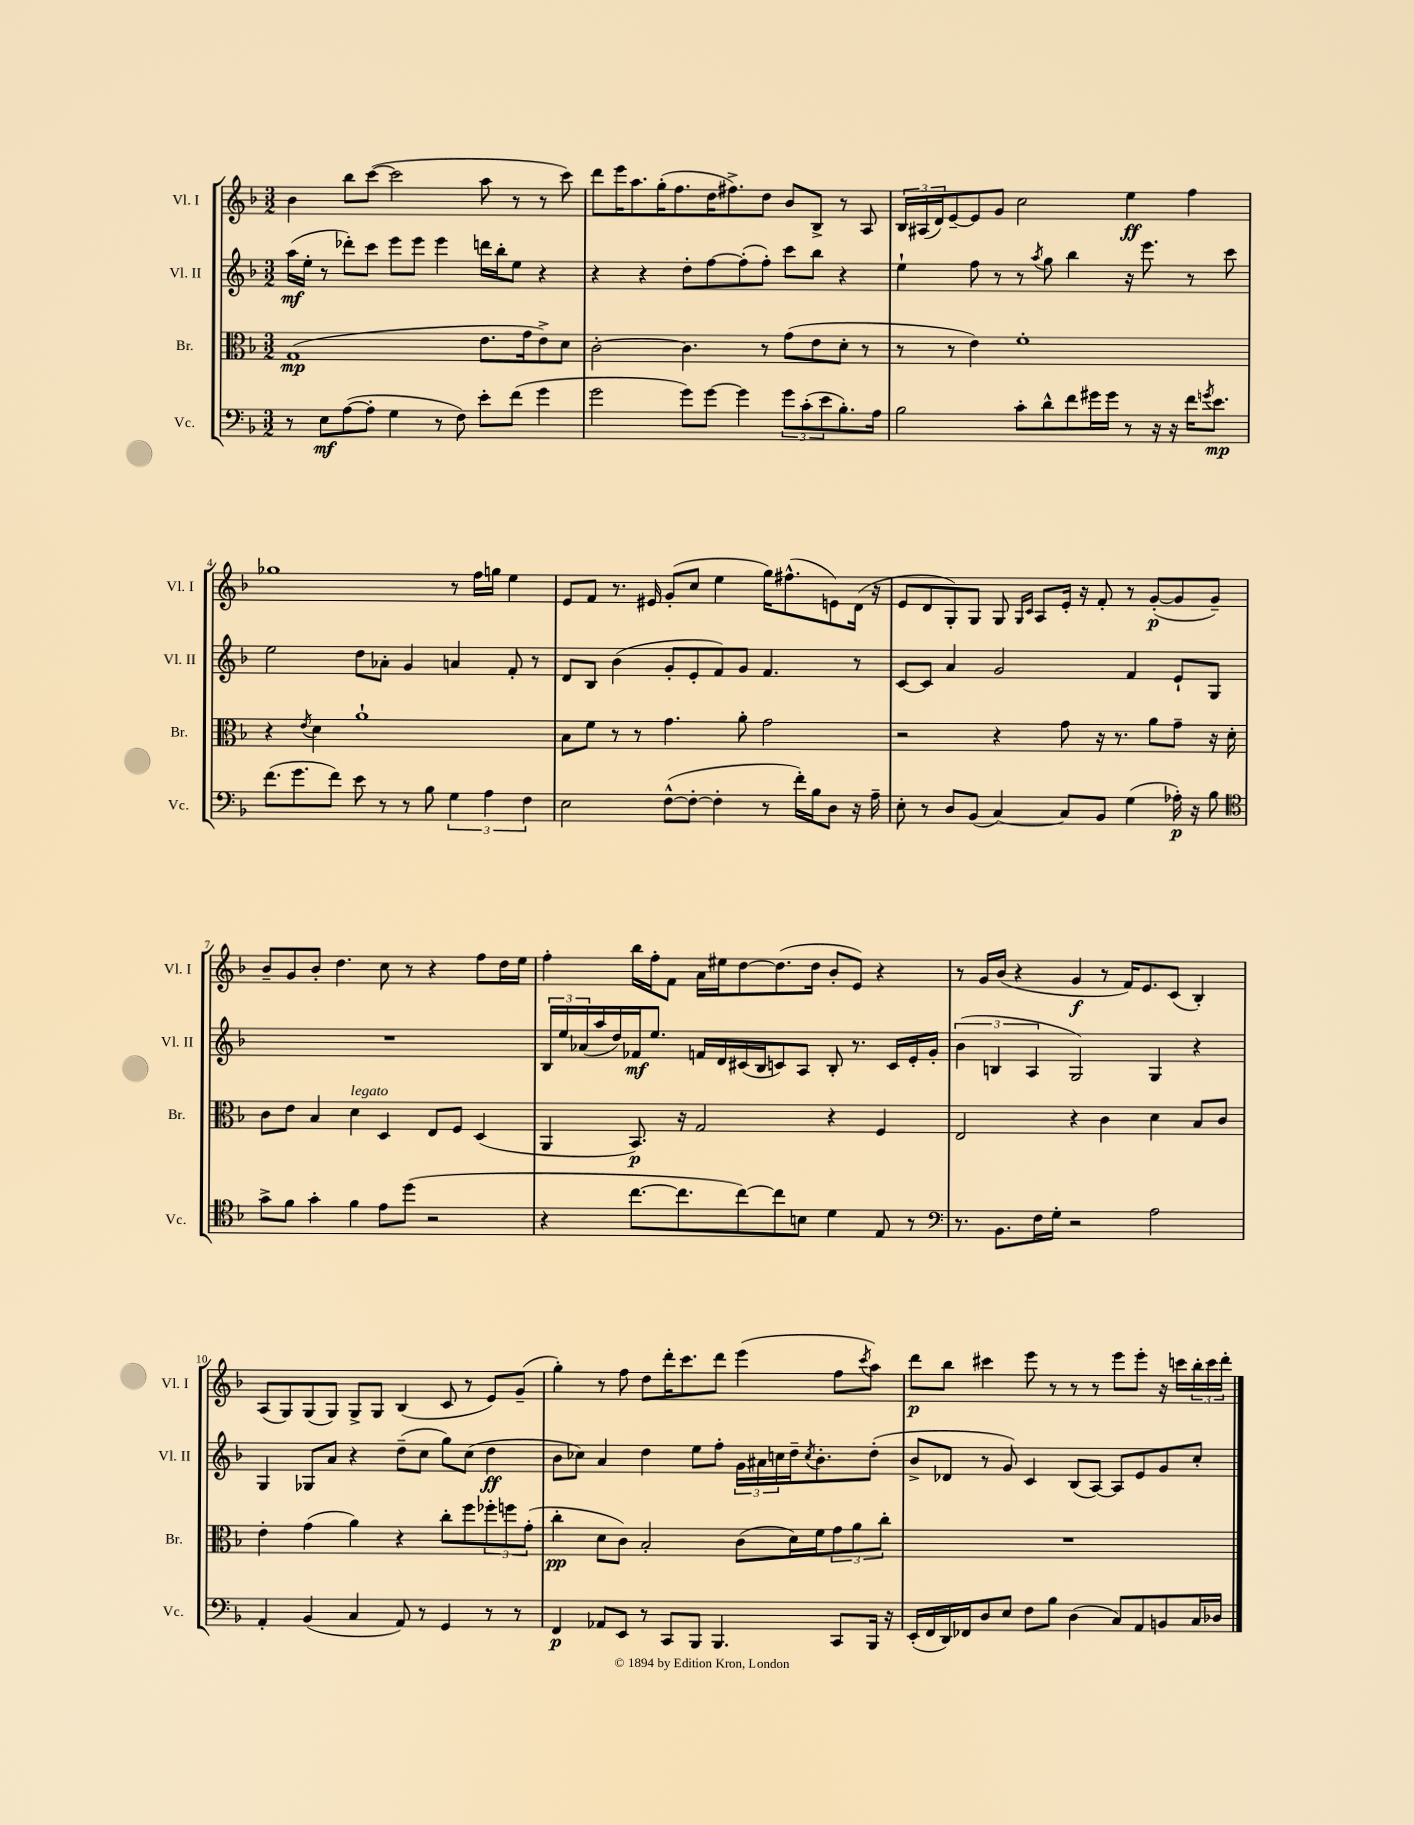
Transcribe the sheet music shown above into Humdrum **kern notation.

**kern	**dynam	**kern	**dynam	**kern	**dynam	**kern	**dynam
*part4	*part4	*part3	*part3	*part2	*part2	*part1	*part1
*staff4	*staff4	*staff3	*staff3	*staff2	*staff2	*staff1	*staff1
*I"Vc.	*	*I"Br.	*	*I"Vl. II	*	*I"Vl. I	*
*I'Vc.	*	*I'Br.	*	*I'Vl. II	*	*I'Vl. I	*
*clefF4	*	*clefC3	*	*clefG2	*	*clefG2	*
*k[b-]	*	*k[b-]	*	*k[b-]	*	*k[b-]	*
*M3/2	*	*M3/2	*	*M3/2	*	*M3/2	*
=1	=1	=1	=1	=1	=1	=1	=1
8r	.	(1G	mp	(16aa\LL	mf	4b-\	.
.	.	.	.	16ee'\JJ	.	.	.
8E\L	mf	.	.	8r	.	.	.
([8A\	.	.	.	8ddd-X'\L)	.	8bb-\L	.
8A'\J]	.	.	.	8ccc\J	.	([8ccc\J	.
4G\	.	.	.	8eee\L	.	2ccc\]	.
.	.	.	.	8eee\J	.	.	.
8r	.	.	.	4eee\	.	.	.
8F\)	.	.	.	.	.	.	.
8e'\L	.	8.e\L	.	16dddn\LL	.	8aa\	.
.	.	.	.	16bb-'\J	.	.	.
(8f\J	.	.	.	8ee\J	.	8r	.
.	.	16g\k	.	.	.	.	.
4g\	.	8e^\)	.	4r	.	8r	.
.	.	8d\J	.	.	.	8ccc\)	.
=2	=2	=2	=2	=2	=2	=2	=2
2g\	.	[2c'\	.	4r	.	8ddd\L	.
.	.	.	.	.	.	16eee\K	.
.	.	.	.	.	.	8.aa\	.
.	.	.	.	4r	.	.	.
.	.	.	.	.	.	(16gg'\K	.
.	.	.	.	.	.	8.ff\	.
8g\L)	.	4.c\]	.	8dd'\L	.	.	.
[8g\J	.	.	.	[8ff\	.	16dd\K	.
.	.	.	.	.	.	8.ff#X^\)	.
4g\]	.	.	.	(8ff'\]	.	.	.
.	.	8r	.	8ff'\J)	.	8dd\J	.
12g\L	.	(8g\L	.	8ccc\L	.	8b-/L	.
(12c'\	.	.	.	.	.	.	.
.	.	8e\	.	8bb-\J	.	8B-^/J	.
12e\	.	.	.	.	.	.	.
8.B-'\)	.	8d'\J	.	4r	.	8r	.
.	.	8r	.	.	.	8A/	.
16A\Jk	.	.	.	.	.	.	.
=3	=3	=3	=3	=3	=3	=3	=3
2B-\	.	8r	.	4ee`\	.	24B-/LL	.
.	.	.	.	.	.	(24A#X/	.
.	.	.	.	.	.	24d/J)	.
.	.	8r	.	.	.	[8e~/	.
.	.	4e\)	.	8ff\	.	8e/]	.
.	.	.	.	8r	.	8g/J	.
8c'\L	.	1f'	.	8r	.	2cc\	.
.	.	.	.	8qaa/	.	.	.
8d^^\	.	.	.	8gg\	.	.	.
8f\	.	.	.	4bb-\	.	.	.
16g#X\L	.	.	.	.	.	.	.
16g#\JJ	.	.	.	.	.	.	.
8r	.	.	.	16r	.	4ee\	ff
.	.	.	.	8.eee\	.	.	.
16r	.	.	.	.	.	.	.
16r	.	.	.	.	.	.	.
16f\KL	.	.	.	8r	.	4ff\	.
8qgn/	.	.	.	.	.	.	.
8.e\J	mp	.	.	.	.	.	.
.	.	.	.	8ccc\	.	.	.
!!LO:LB:g=z
=4	=4	=4	=4	=4	=4	=4	=4
(8.f\L	.	4r	.	2ee\	.	1gg-X	.
8.g\	.	.	.	.	.	.	.
.	.	8qe/	.	.	.	.	.
.	.	4d\	.	.	.	.	.
8f\J)	.	.	.	.	.	.	.
8e\	.	1a`	.	8dd\L	.	.	.
8r	.	.	.	8a-X'\J	.	.	.
8r	.	.	.	4g/	.	.	.
8B-\	.	.	.	.	.	.	.
6G\	.	.	.	4an/	.	8r	.
.	.	.	.	.	.	16ff\LL	.
6A\	.	.	.	.	.	.	.
.	.	.	.	.	.	16ggn\JJ	.
.	.	.	.	8f'/	.	4ee\	.
6F\	.	.	.	.	.	.	.
.	.	.	.	8r	.	.	.
=5	=5	=5	=5	=5	=5	=5	=5
2E\	.	8B-\L	.	8d/L	.	8e/L	.
.	.	8f\J	.	8B-/J	.	8f/J	.
.	.	8r	.	(4b-\	.	8.r	.
.	.	8r	.	.	.	.	.
.	.	.	.	.	.	16e#X/	.
([8F^^\L	.	4.g\	.	8g'/L	.	(8g'/L	.
8F'\J_	.	.	.	8e'/	.	8cc/J	.
4F'\]	.	.	.	8f/)	.	4ee\	.
.	.	8a'\	.	8g/J	.	.	.
8r	.	2g\	.	4.f/	.	16gg\KL)	.
.	.	.	.	.	.	(8.ff#X^^\	.
16f'\LL)	.	.	.	.	.	.	.
16B-\J	.	.	.	.	.	.	.
8D\J	.	.	.	.	.	8en\)	.
16r	.	.	.	8r	.	(16d\Jk	.
16A~\	.	.	.	.	.	16r	.
=6	=6	=6	=6	=6	=6	=6	=6
8E'\	.	2r	.	[8c/L	.	8e/L	.
8r	.	.	.	8c/J]	.	8d/	.
8D/L	.	.	.	4a/	.	8G'/)	.
(8BB-/J	.	.	.	.	.	8G/J	.
[4C/)	.	4r	.	2g/	.	8G/	.
.	.	.	.	.	.	16qqG/LL	.
.	.	.	.	.	.	16qqc/JJ	.
.	.	.	.	.	.	8A/L	.
8C/L]	.	8g\	.	.	.	16e'/Jk	.
.	.	.	.	.	.	16r	.
8BB-/J	.	16r	.	.	.	8f'/	.
.	.	8.r	.	.	.	.	.
(4G\	.	.	.	4f/	.	8r	.
.	.	8a\L	.	.	.	([8g'/L	p
16A-X'\)	p	8g~\J	.	8e`/L	.	8g/]	.
16r	.	.	.	.	.	.	.
8B-\	.	16r	.	8G/J	.	8g~/J)	.
.	.	16d'\	.	.	.	.	.
!!LO:LB:g=z
=7	=7	=7	=7	=7	=7	=7	=7
*clefC4	*	*	*	*	*	*	*
8g^\L	.	8c\L	.	1.r	.	8b-~/L	.
8f\J	.	8e\J	.	.	.	8g/	.
4g'\	.	4B-/	.	.	.	8b-'/J	.
.	.	.	.	.	.	4.dd\	.
!	!	!LO:TX:a:i:t=legato	!	!	!	!	!
4f\	.	4d\	.	.	.	.	.
8e\L	.	4D/	.	.	.	8cc\	.
(8dd\J	.	.	.	.	.	8r	.
2r	.	8E/L	.	.	.	4r	.
.	.	8F/J	.	.	.	.	.
.	.	(4D/	.	.	.	8ff\L	.
.	.	.	.	.	.	16dd\L	.
.	.	.	.	.	.	16ee\JJ	.
=8	=8	=8	=8	=8	=8	=8	=8
4r	.	4AA/	.	24B-/LL	.	4ff'\	.
.	.	.	.	24ee/	.	.	.
.	.	.	.	(24a-X/	.	.	.
.	.	.	.	16aa/	.	.	.
.	.	.	.	16dd/)	.	.	.
[8.cc\L	.	8.BB-/)	p	16f-X/J	mf	16bb-\LL	.
.	.	.	.	8.ee/J	.	16ff'\J	.
.	.	.	.	.	.	8f\J	.
8.cc\]	.	16r	.	.	.	.	.
.	.	2G/	.	16fn/LL	.	16a\LL	.
.	.	.	.	16d/	.	16ee#X\J	.
[8cc\)	.	.	.	(16c#X/	.	[8dd\	.
.	.	.	.	16B-/J	.	.	.
8cc\]	.	.	.	8cn/)	.	(8.dd\]	.
8Bn\J	.	.	.	8A/J	.	.	.
.	.	.	.	.	.	16dd\Jk	.
4d\	.	4r	.	8B-'/	.	8b-'/L	.
.	.	.	.	8.r	.	8e/J)	.
8E/	.	4F/	.	.	.	4r	.
.	.	.	.	16c/LL	.	.	.
8r	.	.	.	16e'/	.	.	.
.	.	.	.	16g'/JJ	.	.	.
=9	=9	=9	=9	=9	=9	=9	=9
*clefF4	*	*	*	*	*	*	*
8.r	.	2E/	.	(6b-\	.	8r	.
.	.	.	.	.	.	16g/LL	.
.	.	.	.	6Bn/	.	.	.
8.BB-\L	.	.	.	.	.	(16b-/JJ	.
.	.	.	.	.	.	4r	.
.	.	.	.	6A/	.	.	.
16F\L	.	.	.	.	.	.	.
16G'\JJ	.	.	.	.	.	.	.
2r	.	4r	.	2G/)	.	4g/	f
.	.	4c\	.	.	.	8r	.
.	.	.	.	.	.	16f/KL)	.
.	.	.	.	.	.	8.e/	.
2A\	.	4d\	.	4G/	.	.	.
.	.	.	.	.	.	(8c/J	.
.	.	8B-/L	.	4r	.	4B-'/)	.
.	.	8c/J	.	.	.	.	.
!!LO:LB:g=z
=10	=10	=10	=10	=10	=10	=10	=10
4AA'/	.	4e'\	.	4G/	.	(8A/L	.
.	.	.	.	.	.	8G/)	.
(4BB-/	.	(4g\	.	8G-X/L	.	(8G/	.
.	.	.	.	8a/J	.	8G/J)	.
4C/	.	4a\)	.	4r	.	8G^/L	.
.	.	.	.	.	.	8G/J	.
8AA/)	.	4r	.	(8dd~\L	.	(4B-/	.
8r	.	.	.	8cc\J	.	.	.
4GG/	.	8cc'\L	.	8gg\L)	.	8c/	.
.	.	8ff\	.	(8cc\J	.	8r	.
8r	.	12ff-X'\	.	4dd\	ff	8e/L)	.
.	.	12ffn\	.	.	.	.	.
8r	.	.	.	.	.	(8g~/J	.
.	.	(12g'\J	.	.	.	.	.
=11	=11	=11	=11	=11	=11	=11	=11
4FF/	p	4cc'\	pp	8b-\L	.	4gg'\)	.
.	.	.	.	8cc-X\J)	.	.	.
8AA-X/L	.	8d\L	.	4a/	.	8r	.
8EE/J	.	8c\J)	.	.	.	8ff\	.
8r	.	2B-'/	.	4dd\	.	8dd\L	.
8CC/L	.	.	.	.	.	16ddd'\K	.
.	.	.	.	.	.	8.ccc\	.
8BBB-/J	.	.	.	8ee\L	.	.	.
4.BBB-/	.	.	.	8ff'\J	.	8ddd\J	.
.	.	(8c\L	.	24g\LL	.	(4eee\	.
.	.	.	.	24a#X\	.	.	.
.	.	.	.	24ccn\	.	.	.
.	.	16d\L)	.	16dd~\J	.	.	.
.	.	.	.	8qcc/	.	.	.
.	.	16f\J	.	8.b-'\	.	.	.
8CC/L	.	12g\	.	.	.	8ff\L	.
.	.	12a\	.	.	.	.	.
.	.	.	.	.	.	8qccc/	.
16BBB-/Jk	.	.	.	(8dd'\J	.	8aa\J)	.
.	.	12cc'\J	.	.	.	.	.
16r	.	.	.	.	.	.	.
=12	=12	=12	=12	=12	=12	=12	=12
(16EE'/LL	.	1.r	.	8b-^/L	.	8ddd\L	p
16FF/	.	.	.	.	.	.	.
16DD/)	.	.	.	8d-X/J	.	8bb-\J	.
16FF-X/J	.	.	.	.	.	.	.
8D/	.	.	.	8r	.	4ccc#X\	.
8E/J	.	.	.	8g/)	.	.	.
8F\L	.	.	.	4c/	.	8eee\	.
8B-\J	.	.	.	.	.	8r	.
(4D\	.	.	.	(8B-/L	.	8r	.
.	.	.	.	[8A/J)	.	8r	.
8C/L)	.	.	.	8A/L]	.	8eee\L	.
8AA/	.	.	.	8e/	.	8eee'\J	.
8BBn/	.	.	.	8g/	.	16r	.
.	.	.	.	.	.	16cccn\LL	.
16C/L	.	.	.	8cc'/J	.	24bb-'\	.
.	.	.	.	.	.	24ccc\	.
16D-X/JJ	.	.	.	.	.	.	.
.	.	.	.	.	.	24ddd'\JJ	.
==	==	==	==	==	==	==	==
*-	*-	*-	*-	*-	*-	*-	*-
